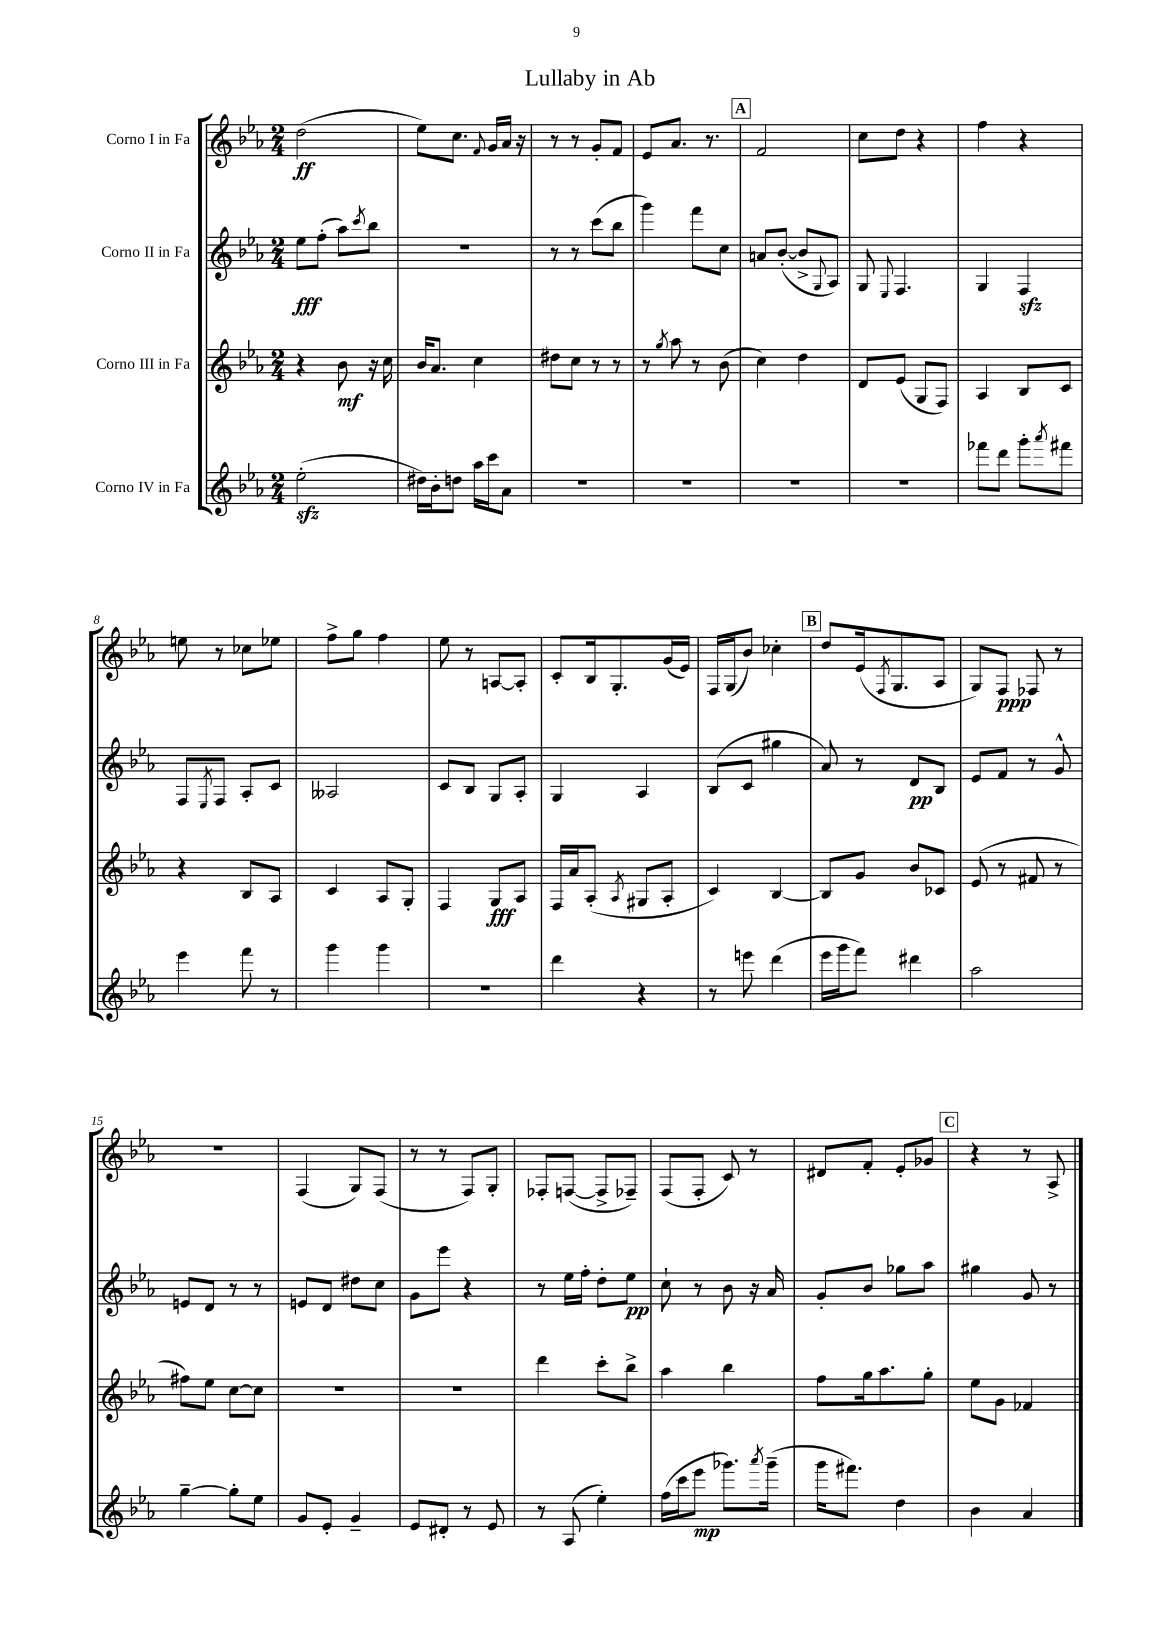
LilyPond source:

\header { title = "Lullaby in Ab" }
<<
\new StaffGroup <<
\new Staff = "s0" \with { instrumentName = "Corno I in Fa" } {
    \clef treble \key ees \major \numericTimeSignature \time 2/4
    d''2\ff( |
    ees''8) c''8. \appoggiatura { f'8 } g'16 aes'16 r16 |
    r8 r8 g'8-. f'8 |
    ees'8 aes'8. r8. |
    \mark \markup { \box "A" } f'2 |
    c''8 d''8 r4 |
    f''4 r4 |
    e''8 r8 ces''8 ees''8 |
    f''8-> g''8 f''4 |
    ees''8 r8 a8~ a8-. |
    c'8-. bes16 g8.-. g'16( ees'16) |
    f16 g16( bes'8) ces''4-. |
    \mark \markup { \box "B" } d''8 ees'16( \acciaccatura { f8 } g8. aes8 |
    g8) f8\ppp fes8 r8 |
    R2 |
    f4( g8) f8( |
    r8 r8 f8) g8-. |
    fes8-. f8~( f8-> fes8--) |
    f8( f8-. c'8) r8 |
    dis'8 f'8-. ees'8-. ges'8 |
    \mark \markup { \box "C" } r4 r8 aes8-> \bar "|." |
}
\new Staff = "s1" \with { instrumentName = "Corno II in Fa" } {
    \clef treble \key ees \major \numericTimeSignature \time 2/4
    ees''8\fff f''8-.( aes''8) \acciaccatura { c'''8 } bes''8 |
    R2 |
    r8 r8 c'''8( bes''8 |
    g'''4) f'''8 c''8 |
    \mark \markup { \box "A" } a'8 bes'8~-.( bes'8-> \appoggiatura { g8 } aes8) |
    g8 \appoggiatura { ees8 } f4. |
    g4 f4\sfz |
    f8 \acciaccatura { ees8 } f8 aes8-. c'8 |
    aeses2 |
    c'8 bes8 g8 aes8-. |
    g4 aes4 |
    bes8( c'8 gis''4 |
    \mark \markup { \box "B" } aes'8) r8 d'8\pp bes8 |
    ees'8 f'8 r8 g'8-^ |
    e'8 d'8 r8 r8 |
    e'8 d'8 dis''8 c''8 |
    g'8 ees'''8 r4 |
    r8 ees''16 f''16-. d''8-. ees''8\pp |
    c''8-! r8 bes'8 r16 aes'16 |
    g'8-. bes'8 ges''8 aes''8 |
    \mark \markup { \box "C" } gis''4 g'8 r8 \bar "|." |
}
\new Staff = "s2" \with { instrumentName = "Corno III in Fa" } {
    \clef treble \key ees \major \numericTimeSignature \time 2/4
    r4 bes'8\mf r16 c''16 |
    bes'16 aes'8. c''4 |
    dis''8 c''8 r8 r8 |
    r8 \acciaccatura { g''8 } aes''8 r8 bes'8( |
    \mark \markup { \box "A" } c''4) d''4 |
    d'8 ees'8( g8 f8) |
    aes4 bes8 c'8 |
    r4 bes8 aes8 |
    c'4 aes8 g8-. |
    f4 g8\fff aes8 |
    f16 aes'16 aes8-.( \acciaccatura { aes8 } gis8 aes8-. |
    c'4) bes4~ |
    \mark \markup { \box "B" } bes8 g'8 bes'8 ces'8 |
    ees'8( r8 fis'8 r8 |
    fis''8) ees''8 c''8~ c''8 |
    R2 |
    R2 |
    d'''4 c'''8-. bes''8-> |
    aes''4 bes''4 |
    f''8 g''16 aes''8. g''8-. |
    \mark \markup { \box "C" } ees''8 g'8 fes'4 \bar "|." |
}
\new Staff = "s3" \with { instrumentName = "Corno IV in Fa" } {
    \clef treble \key ees \major \numericTimeSignature \time 2/4
    ees''2-.\sfz( |
    dis''16) bes'16-. d''8 aes''16 c'''16 aes'8 |
    R2 |
    R2 |
    \mark \markup { \box "A" } R2 |
    R2 |
    fes'''8 d'''8 g'''8-. \acciaccatura { aes'''8 } fis'''8 |
    ees'''4 f'''8 r8 |
    g'''4 g'''4 |
    R2 |
    d'''4 r4 |
    r8 e'''8 d'''4( |
    \mark \markup { \box "B" } ees'''16 g'''16 f'''8) dis'''4 |
    aes''2 |
    g''4~-- g''8-. ees''8 |
    g'8 ees'8-. g'4-- |
    ees'8 dis'8-. r8 ees'8 |
    r8 aes8( ees''4-.) |
    f''16( c'''16 ees'''8\mp ges'''8.) \acciaccatura { aes'''8 } ges'''16--( |
    g'''16 fis'''8.) d''4 |
    \mark \markup { \box "C" } bes'4 aes'4 \bar "|." |
}
>>
>>
